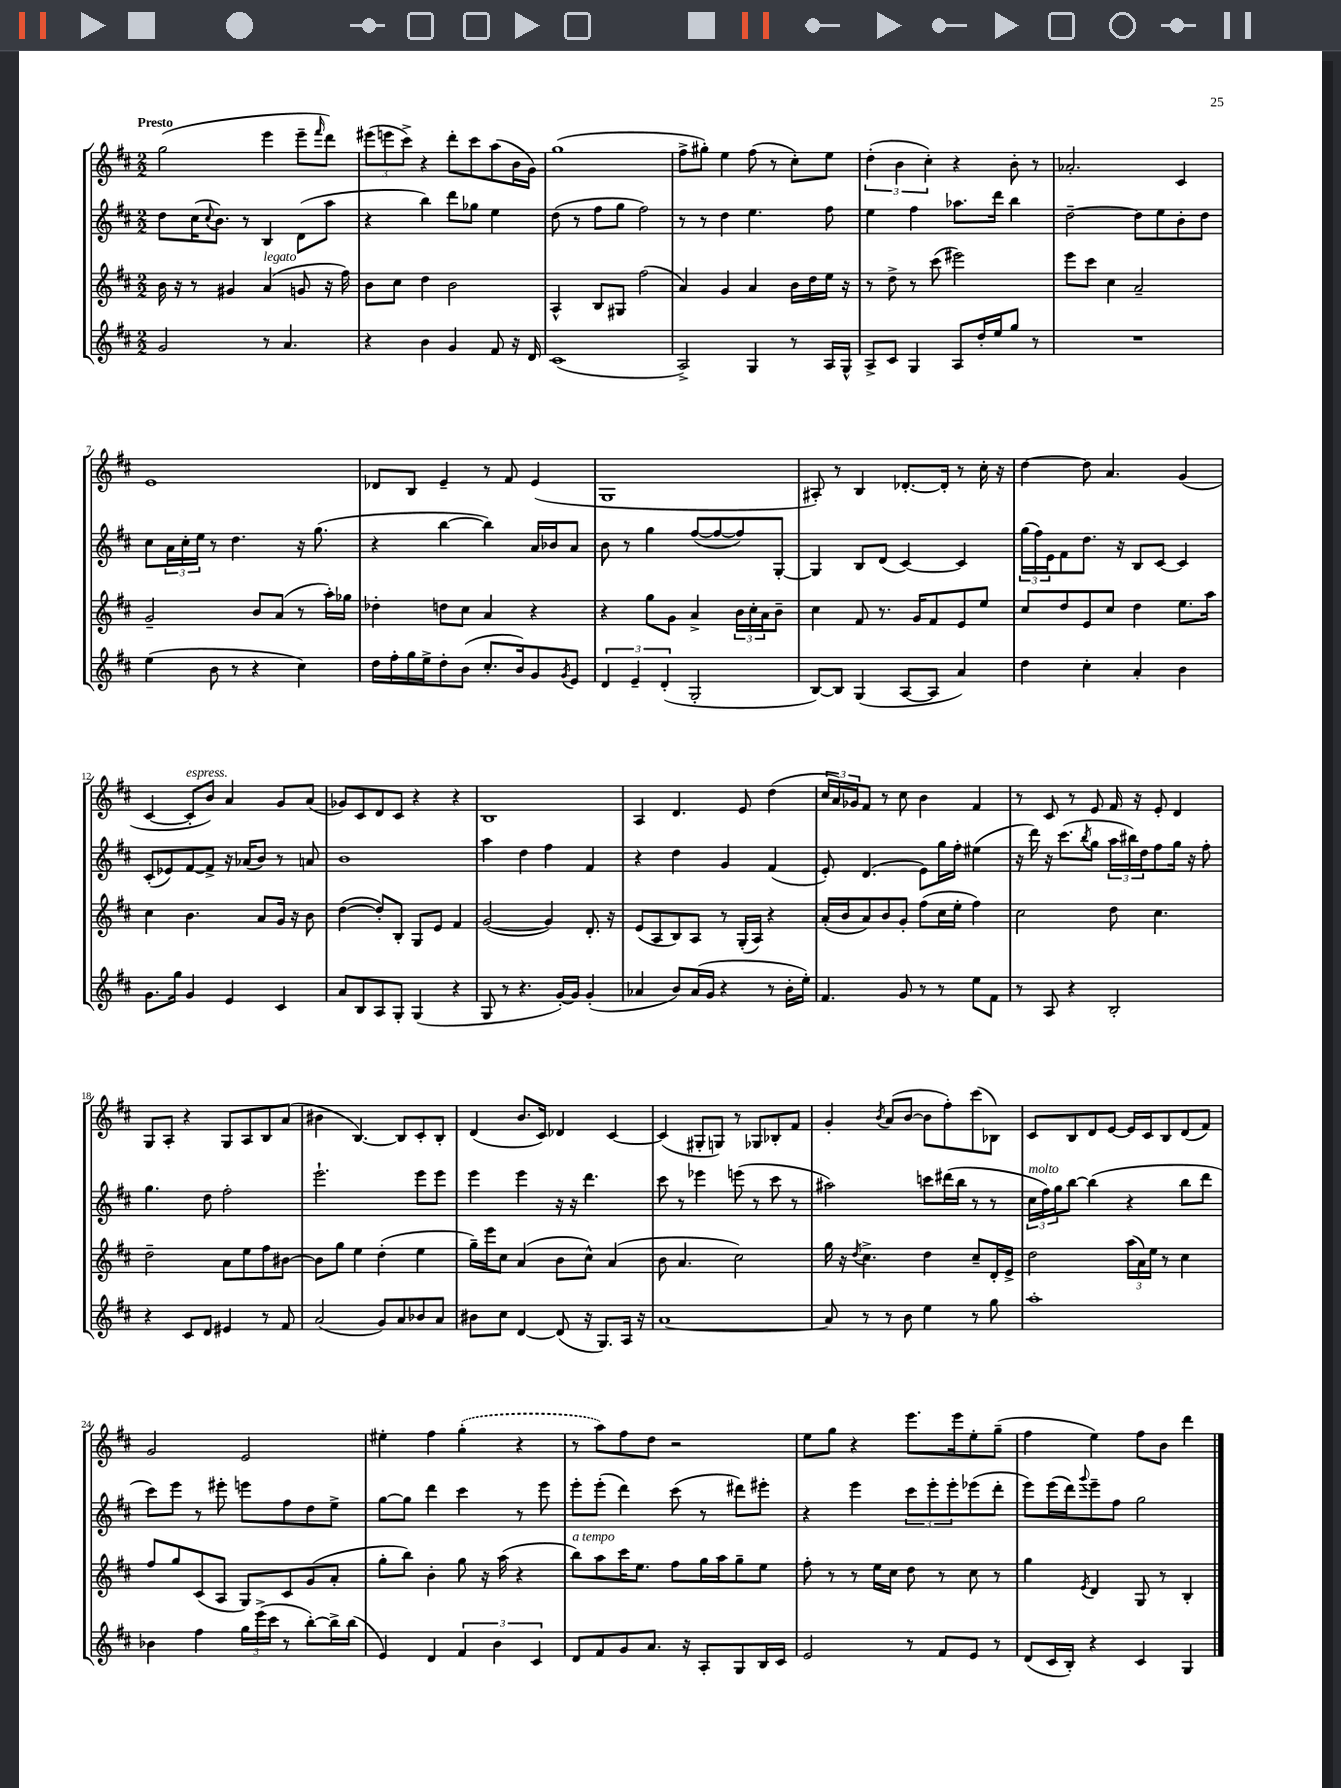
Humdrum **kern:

**kern	**kern	**kern	**kern
*staff4	*staff3	*staff2	*staff1
*clefG2	*clefG2	*clefG2	*clefG2
*k[f#c#]	*k[f#c#]	*k[f#c#]	*k[f#c#]
*M2/2	*M2/2	*M2/2	*M2/2
2g/	16b\	8dd\L	(2gg\
.	16r	.	.
.	8r	(16cc#\K	.
.	.	8qqcc#/	.
.	.	8.b\J)	.
.	4g#/	.	.
.	.	8r	.
8r	(4a/	4B/	4eee\
4.a/	.	.	.
.	8g/	(8d\L	8eee~\L
.	.	.	16qqfff#/
.	16r	8aa\J	8ddd\J)
.	16ff#\)	.	.
=	=	=	=
4r	8b\L	4r	(12eee#\L
.	.	.	12eee\
.	8cc#\J	.	.
.	.	.	12ccc#^\J)
4b\	4dd\	4bb\)	4r
4g/	2b\	8ddd\L	8ddd'\L
.	.	8gg-\J	8ccc#\
8f#/	.	4ee\	(8aa\
16r	.	.	16b\L
16d/	.	.	16g\JJ)
=	=	=	=
(1c#	4A^^/	(8dd\	(1gg
.	.	8r	.
.	8B/L	8ff#\L	.
.	8G#/J	8gg\J	.
.	(2ff#\	2ff#\)	.
=	=	=	=
2A^/)	4a/)	8r	8ff#^\L
.	.	8r	8gg#'\J)
.	4g/	4dd\	4ee\
4G/	4a/	4.ee\	(8ff#\
.	.	.	8r
8r	16b\LL	.	8cc#'\L)
.	16dd\	.	.
16A/LL	16ee\JJ	8ff#\	8ee\J
16G^^/JJ	16r	.	.
=	=	=	=
8A^/L	8r	4ee\	(6dd'\
8c#/J	8dd^\	.	.
.	.	.	6b\
4G/	8r	4ff#\	.
.	.	.	6cc#'\)
.	(8ccc#\	.	.
8A/L	2eee#\)	8.aa-\L	4r
16dd'/L	.	.	.
16ee/J	.	16ddd\Jk	.
8gg/J	.	4bb\	8b'\
8r	.	.	8r
=	=	=	=
1r	8eee\L	[2dd~\	2.a-'/
.	8ccc#\J	.	.
.	4cc#\	.	.
.	2a~/	8dd\]L	.
.	.	8ee\	.
.	.	8b'\	4c#/
.	.	8dd\J	.
=	=	=	=
(4ee\	2g~/	8cc#\L	1e
.	.	24a\L	.
.	.	24cc#'\	.
.	.	24ee\JJ	.
8b\	.	8r	.
8r	.	4.dd\	.
4r	8b/L	.	.
.	(8a/J	.	.
4cc#\)	8r	16r	.
.	.	(8.gg\	.
.	16aa'\LL)	.	.
.	16gg-\JJ	.	.
=	=	=	=
16dd\LL	4dd-'\	4r	8d-/L
16ff#'\	.	.	.
16gg\	.	.	8B/J
16ee^\J	.	.	.
8dd'\	8dd\L	[4bb\	4e~/
(8b\J	8cc#\J	.	.
8.cc#'/L	4a/	4bb\])	8r
.	.	.	8f#/
16b/k)	.	.	.
8g/	4r	16a/LL	(4e/
.	.	16b-/J	.
8qg/	.	.	.
8e/J	.	8a/J	.
=	=	=	=
6d/	4r	8b\	1G
.	.	8r	.
6e~/	.	.	.
.	8gg\L	4gg\	.
(6d'/	.	.	.
.	8g\J	.	.
2G'/	4a^/	([8ff#/L	.
.	.	8ff#/_	.
.	24b\LL	8ff#/])	.
.	24cc#'\	.	.
.	24a\J	.	.
.	8b~\J	[8G'/J	.
=	=	=	=
[8B/L)	4cc#\	4G/]	8A#'/)
8B/]J	.	.	8r
(4G/	8f#/	8B/L	4B/
.	8.r	(8d/J	.
[8A/L	.	[4c#/)	[8.d-'/L
.	16g/LK	.	.
8A/]J	8f#/	.	.
.	.	.	16d-'/]Jk
4a/)	8e/	4c#/]	8r
.	8ee/J	.	16cc#'\
.	.	.	16r
=	=	=	=
4dd\	8cc#/L	(24gg\LL	[4dd\
.	.	24ff#\)	.
.	.	24e\J	.
.	8dd/	8f#\	.
4cc#'\	8e/	8.dd\J	8dd\]
.	8cc#/J	.	4.a/
.	.	16r	.
4a'/	4dd\	8B/L	.
.	.	[8c#/J	.
4b\	8.ee\L	4c#/]	(4g/
.	16aa\Jk	.	.
=	=	=	=
8.g\L	4cc#\	(8c#'/L	[4c#/
.	.	8e-/)	.
16gg\Jk	.	.	.
4g/	4.b\	[8f#/	8c#'/]L
.	.	8f#^/]J	8b/J)
4e/	.	16r	4a/
.	.	(16a-/LK	.
.	8a/L	8b/J)	.
4c#/	16g/Jk	8r	8g/L
.	16r	.	.
.	8b\	8a/	(8a/J
=	=	=	=
8a/L	([4dd\	1b	8g-/L)
8B/	.	.	8c#/
8A/	8dd'/]L)	.	8d/
8G'/J	8B'/J	.	8c#/J
(4G/	8G/L	.	4r
.	8e/J	.	.
4r	4f#/	.	4r
=	=	=	=
8G/	([2g/	4aa\	1B
8r	.	.	.
4.r	.	4dd\	.
.	4g/])	4ff#\	.
[16g'/LL)	.	.	.
16g/]JJ	.	.	.
(4g'/	8.d'/	4f#/	.
.	16r	.	.
=	=	=	=
4a-/	(8e/L	4r	4A/
.	8A/	.	.
8b/L)	8B/)	4dd\	4.d/
(16a-/L	8A/J	.	.
16g/JJ	.	.	.
4r	8r	4g/	.
.	(16G'/LL	.	8e/
.	16A/JJ)	.	.
8r	4r	(4f#/	(4dd\
16b'\LL	.	.	.
16ee'\JJ)	.	.	.
=	=	=	=
4.f#/	(16a'/LL	8e'/)	24cc#/LL
.	.	.	24a/)
.	16b/J	.	.
.	.	.	24g-/J
.	8a/)	(4.d/	8f#/J
.	8b/	.	8r
8g/	8g'/J	.	8cc#\
8r	(8ff#\L	8e\L)	4b\
8r	16cc#\L	16gg\L	.
.	16ee'\JJ	16ff#'\JJ	.
8ee\L	4ff#\)	(4ee#\	4f#/
8f#\J	.	.	.
=	=	=	=
8r	2cc#\	16r	8r
.	.	16ddd\)	.
8A/	.	16r	8c#/
.	.	(8.ccc#\L	.
4r	.	.	8r
.	.	8qbb/	.
.	.	8gg\J	8e/
2B'/	8dd\	24aa\LL	16f#/
.	.	24bb#\)	.
.	.	.	16r
.	.	24dd\J	.
.	4.cc#\	8ff#\	8e'/
.	.	16gg\Jk	4d/
.	.	16r	.
.	.	8ff#'\	.
=	=	=	=
4r	2dd~\	4.gg\	8G/L
.	.	.	8A'/J
8c#/L	.	.	4r
8d/J	.	8dd\	.
4e#/	8a\L	2ff#'\	8G/L
.	8ee\	.	8A/
8r	8ff#\	.	8B/
8f#/	[8b#\J	.	(8a/J
=	=	=	=
(2a/	8b#\]L	2.eee`\	4b#\
.	8gg\J	.	.
.	4ee\	.	[4.B/)
8g/L)	(4dd'\	.	.
8a/	.	.	8B/]L
8b-/	4ee\	8eee\L	8c#'/
8a/J	.	8eee\J	8B'/J
=	=	=	=
8b#\L	16gg~\LL)	4eee\	(4d/
.	16eee\J	.	.
8cc#\J	8cc#\J	.	.
[4d/	(4a/	4eee\	8.b/L
.	.	.	16c#/Jk)
(8d/]	8b\L	16r	4d-/
.	.	16r	.
16r	8cc#^^\J)	4.ddd\	.
8.G/L)	.	.	.
.	(4a/	.	[4c#/
16A/Jk	.	.	.
16r	.	.	.
=	=	=	=
[1a	8b\	8ccc#\	(4c#/]
.	4.a/	8r	.
.	.	4eee-\	8G#'/L
.	.	.	8G/J)
.	2cc#\)	(8eee\	8r
.	.	8r	8G-/L
.	.	8ccc#\	8B-'/
.	.	8r	8f#/J
=	=	=	=
8a/]	16gg\	2aa#\)	4g'/
.	16r	.	.
.	8qdd/	.	.
8r	4.cc#^\	.	.
.	.	.	8qb/
8r	.	.	(8a/L
8b\	.	.	[8b/J
4ee\	4dd\	8ccc\L	8b\]L
.	.	(16ddd#\L	8ff#'\)
.	.	16bb\JJ	.
8r	8cc#~/L	8r	(8ccc#\
8gg\	16d'/L	8r	8B-\J)
.	16e^/JJ	.	.
=	=	=	=
1aa'	2dd\	24cc#\LL	8c#/L
.	.	24ff#\)	.
.	.	24gg\J	.
.	.	[8bb\J	8B/
.	.	(4bb\]	8d/
.	.	.	[8e/J
.	(24aa\LL	4r	16e/]LL
.	24a\)	.	.
.	.	.	16c#/J
.	24ee\JJ	.	.
.	8r	.	8B/
.	4cc#\	8bb\L	(8d/
.	.	8ddd\J	8f#/J)
=	=	=	=
4b-\	8ff#/L	8ccc#\L)	2g/
.	8gg/	8eee\J	.
4ff#\	(8c#/	8r	.
.	8A/J	8eee#'\	.
24gg\LL	8G/L)	8eee\L	2e/
(24eee^\	.	.	.
24ccc#\JJ	.	.	.
8r	8c#/	8ff#\	.
[8bb'\L)	(8g/	8dd\	.
16bb^\]L	8a'/J	8ee^\J	.
(16bb\JJ	.	.	.
=	=	=	=
4e/)	8gg'\L	[8gg\L	4ee#'\
.	8bb\J)	8gg\]J	.
4d/	4b'\	4ddd\	4ff#\
6f#/	8gg\	4ccc#\	(4gg'\
.	16r	.	.
6b\	.	.	.
.	(16aa\	.	.
.	4r	8r	4r
6c#/	.	.	.
.	.	8eee\	.
=	=	=	=
8d/L	8bb\L)	8eee'\L	8r
8f#/	8aa\	(8eee'\J	8aa\L)
8g/	16ccc#\K	4ddd\)	8ff#\
.	8.ee\J	.	.
8.a/J	.	.	8dd\J
.	8ff#\L	(8ccc#\	2r
16r	.	.	.
8A'/L	16gg\L	8r	.
.	16aa\J	.	.
8G/	8gg~\	8ddd#\L)	.
16B/L	8ee\J	8eee#'\J	.
16c#/JJ	.	.	.
=	=	=	=
2e/	8ff#'\	4r	8ee\L
.	8r	.	8gg\J
.	8r	4eee\	4r
.	16ee\LL	.	.
.	16cc#\JJ	.	.
8r	8dd\	12ccc#\L	8.eee\L
.	.	12eee'\	.
8f#/L	8r	.	.
.	.	12eee'\	.
.	.	.	16eee\k
8e/J	8cc#\	(8eee-\	8ee'\
8r	8r	8ddd'\J	(8gg~\J
=	=	=	=
(8d/L	4gg\	8eee\L)	4ff#\
16c#/L	.	(16eee\L	.
16B'/JJ)	.	16ddd\J)	.
.	8qe/	8qqggg/	.
4r	4d/	8eee~\	4ee\)
.	.	8ff#\J	.
4c#/	8G/	2gg\	8ff#\L
.	8r	.	8b\J
4G/	4B'/	.	4ddd\
==	==	==	==
*-	*-	*-	*-
